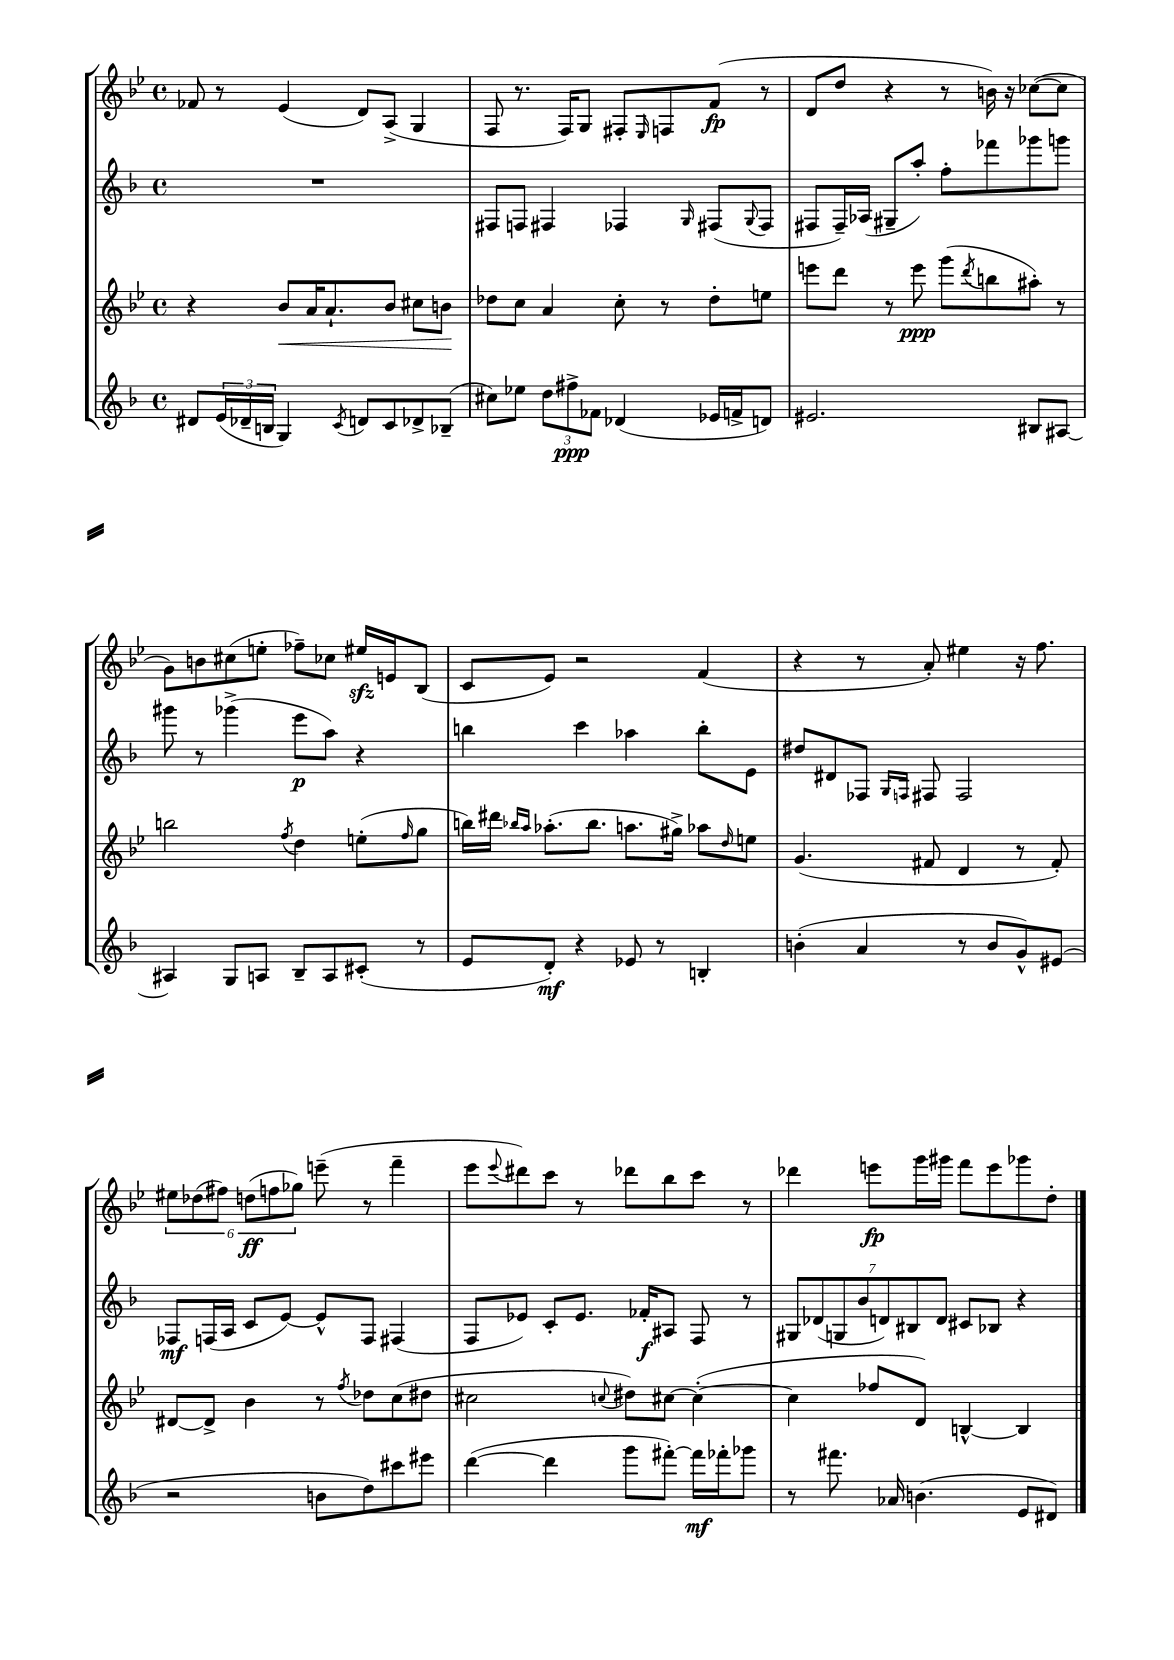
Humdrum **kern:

**kern	**kern	**kern	**kern
*staff4	*staff3	*staff2	*staff1
*clefG2	*clefG2	*clefG2	*clefG2
*k[b-]	*k[b-e-]	*k[b-]	*k[b-e-]
*M4/4	*M4/4	*M4/4	*M4/4
*met(c)	*met(c)	*met(c)	*met(c)
8d#/L	4r	1r	8f-/
(24e/L	.	.	8r
24d-~/	.	.	.
24B/JJ	.	.	.
4G/)	8b-/L	.	(4e-/
.	16a/K	.	.
.	8.a`/	.	.
8qc/	.	.	.
8d/L	.	.	8d/L)
8c/	8b-/J	.	(8A^/J
8d-^/	8cc#\L	.	4G/
(8B-~/J	8b\J	.	.
=	=	=	=
8cc#\L)	8dd-\L	8F#/L	8F/
8ee-\J	8cc\J	8F/J	8.r
12dd\L	4a/	4F#/	.
.	.	.	16F/LK)
12ff#^\	.	.	.
.	.	.	8G/J
12f-\J	.	.	.
(4d-/	8cc'\	4F-/	8F#'/L
.	.	.	16qqE-/
.	8r	.	8F/
.	.	16qqG/	.
16e-/LL	8dd-'\L	(8F#/L	(8f/J
16f^/J	.	.	.
.	.	8qqG/	.
8d/J)	8ee\J	8F#/J	8r
=	=	=	=
2.e#/	8eee\L	8F#/L	8d/L
.	8ddd\J	16F#~/L)	8dd/J
.	.	(16A-/JJ	.
.	8r	8G#~/L	4r
.	8eee\	8aa'/J)	.
.	(8ggg\L	8ff'\L	8r
.	8qddd/	.	.
.	8bb\	8fff-\	16b\)
.	.	.	16r
8B#/L	8aa#'\J)	8ggg-\	([8cc-\L
[8A#/J	8r	8ggg\J	8cc-\]J
=	=	=	=
4A#/]	2bb\	8ggg#\	8g\L)
.	.	8r	8b\
8G/L	.	(4ggg-^\	(8cc#\
8A/J	.	.	8ee'\J
.	8qff/	.	.
8B-~/L	4dd\	8eee\L	8ff-~\L)
8A/	.	8aa\J)	8cc-\J
(8c#'/J	(8ee'\L	4r	16ee#/LL
.	.	.	16e/J
.	16qqff/	.	.
8r	8gg\J	.	(8B-/J
=	=	=	=
8e/L	16bb\LL)	4bb\	8c/L
.	16ddd#\JJ	.	.
.	16qqbb-/LL	.	.
.	16qqaa/JJ	.	.
8d'/J)	(8.aa-'\L	.	8e-/J)
4r	.	4ccc\	2r
.	8.bb-\J	.	.
8e-/	8.aa\L	4aa-\	.
8r	.	.	.
.	16gg#^\Jk)	.	.
4B'/	8aa-\L	8bb'\L	(4f/
.	16qqdd/	.	.
.	8ee\J	8e\J	.
=	=	=	=
(4b'\	(4.g/	8dd#/L	4r
.	.	8d#/	.
4a/	.	8F-/J	8r
.	.	16qqG/LL	.
.	.	16qqF/JJ	.
.	8f#/	8F#/	8a'/)
8r	4d/	2F#/	4ee#\
8b/L	.	.	.
8g^^/)	8r	.	16r
.	.	.	8.ff\
(8e#/J	8f#'/)	.	.
=	=	=	=
2r	[8d#/L	8F-/L	12ee#\L
.	.	.	(12dd-\
.	8d#^/]J	(16F/L	.
.	.	.	12ff#\J)
.	.	16A/JJ	.
.	4b-\	8c/L	(12dd\L
.	.	.	12ff\
.	.	[8e/J)	.
.	.	.	12gg-\J)
8b\L	8r	8e^^/]L	(8eee~\
.	8qff/	.	.
8dd\)	8dd-\L	8F/J	8r
8ccc#\	(8cc\	(4F#/	4fff~\
8eee#\J	8dd#\J	.	.
=	=	=	=
([4ddd\	2cc#\	8F/L	8eee-\L
.	.	.	8qqeee-/
.	.	8e-/J)	8ddd#\)
4ddd\]	.	8c'/L	8ccc\J
.	.	8.e-/J	8r
.	8qqcc/	.	.
8ggg\L	8dd#\L)	.	8ddd-\L
.	.	16f-'/LK	.
[8fff#'\J)	[8cc#\J	8A#/J	8bb-\
16fff#\]LL	(4cc#'\_	8F/	8ccc\J
16fff-'\J	.	.	.
8ggg-\J	.	8r	8r
=	=	=	=
8r	4cc#\]	14G#/L	4ddd-\
.	.	(14d-/	.
8.fff#\	.	.	.
.	.	14G/	.
.	.	14b-/	.
.	8ff-/L	.	8eee\L
.	.	14d/)	.
16a-/	.	.	.
.	.	14B#/	.
(4.b\	8d/J)	.	16ggg\L
.	.	14d/J	.
.	.	.	16ggg#\JJ
.	[4B^^/	8c#/L	8fff\L
.	.	8B-/J	8eee\
8e/L	4B/]	4r	8ggg-\
8d#/J)	.	.	8dd'\J
==	==	==	==
*-	*-	*-	*-
